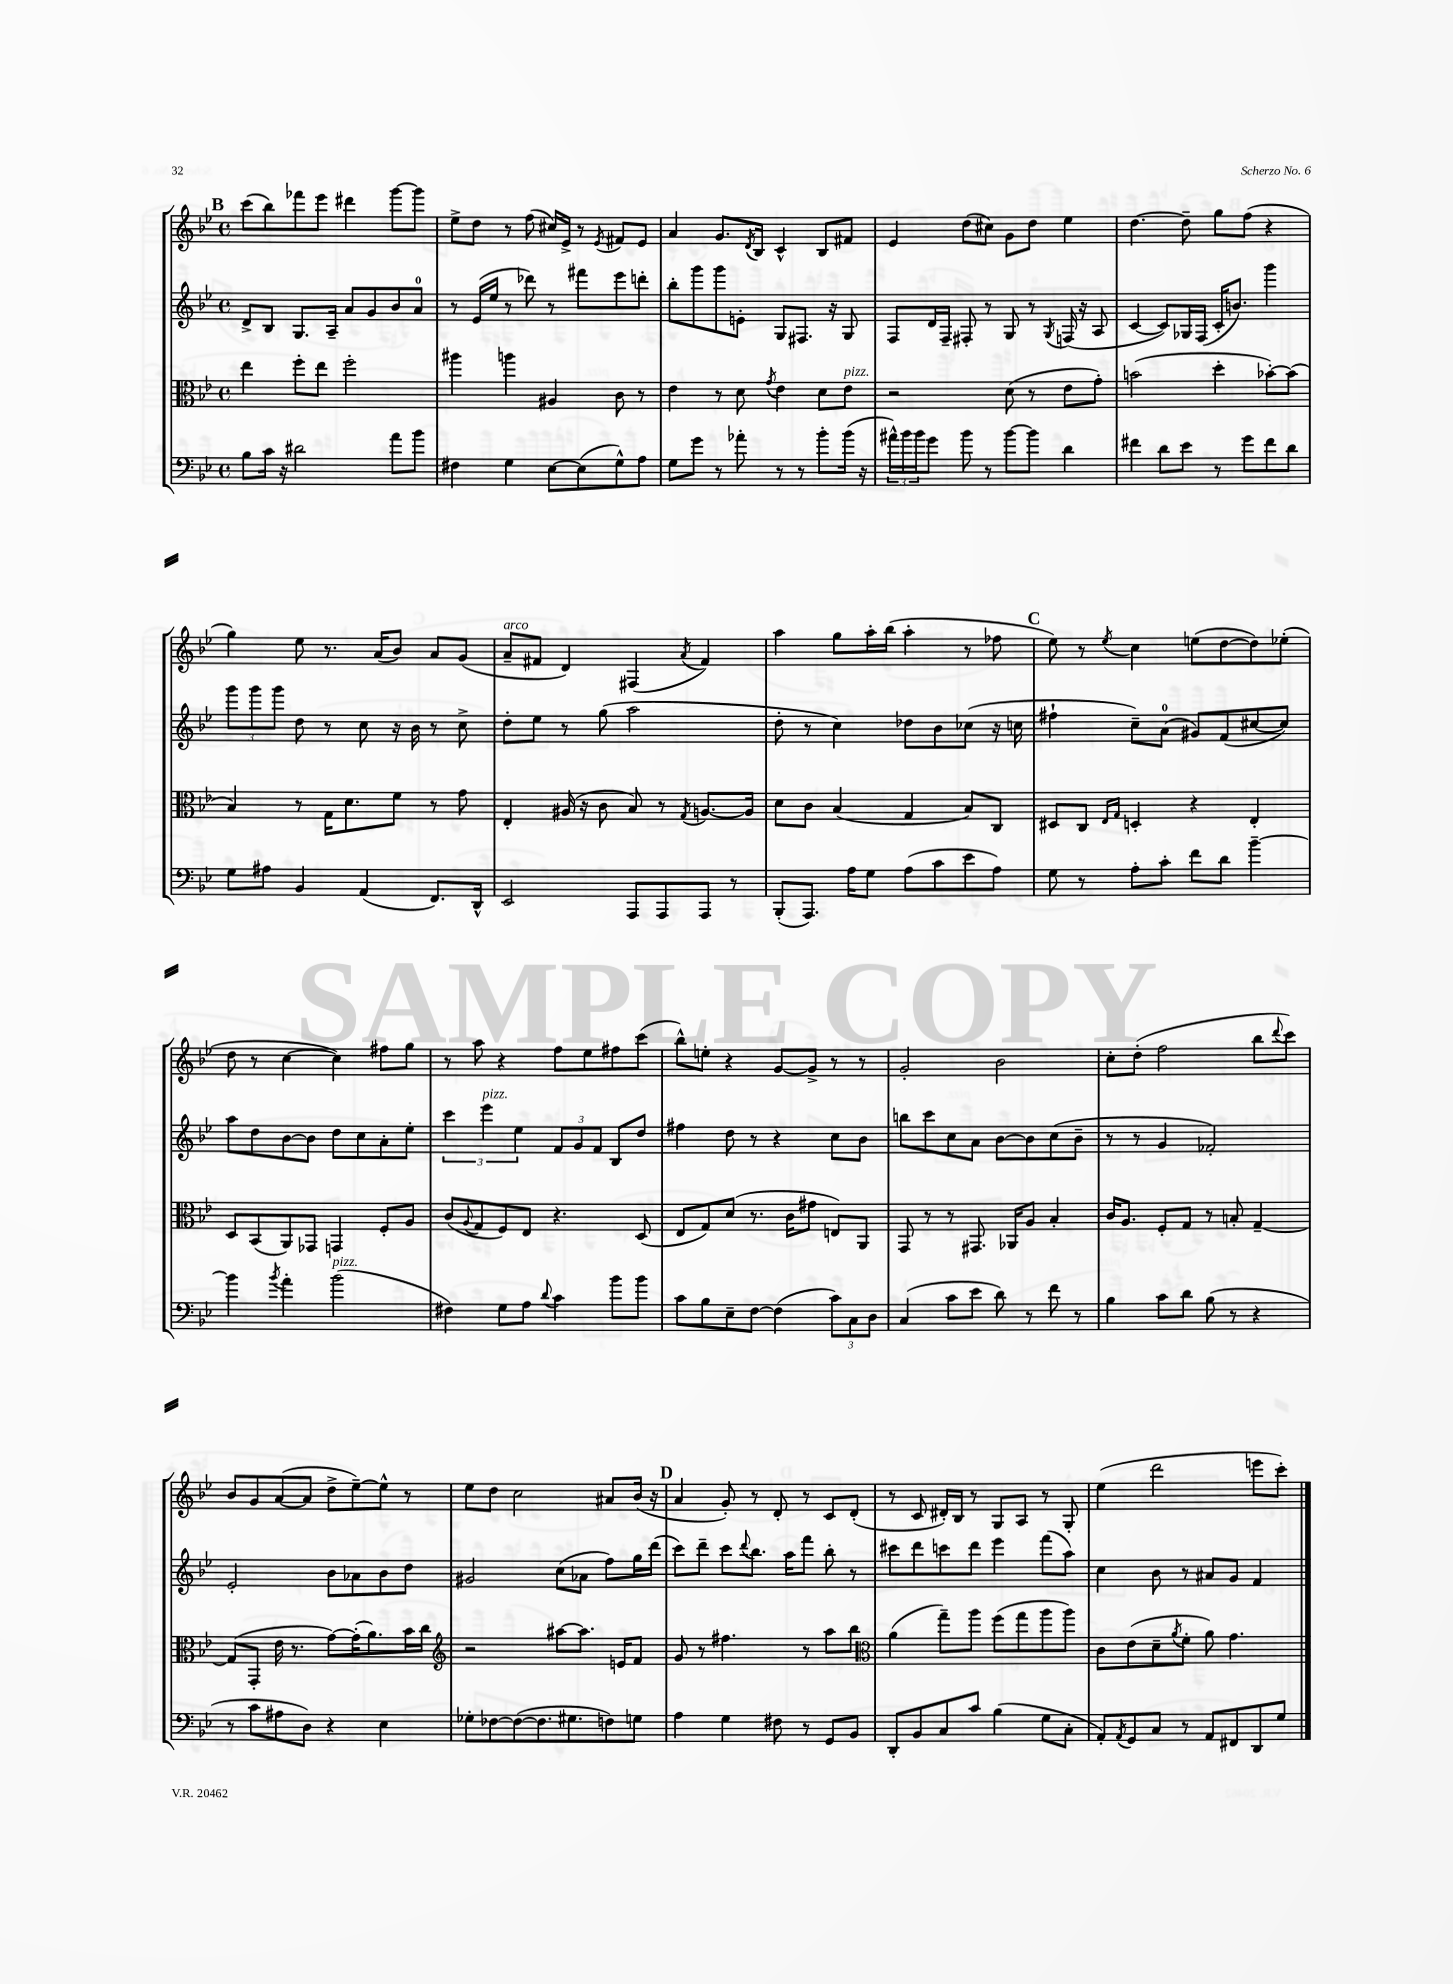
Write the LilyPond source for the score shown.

<<
\new StaffGroup <<
\new Staff = "s0" {
    \clef treble \key bes \major \defaultTimeSignature \time 4/4
    \mark \markup { \bold "B" } c'''8( bes''8) fes'''8 ees'''8 dis'''4 g'''8~ g'''8 |
    ees''8-> d''8 r8 f''8( cis''16) ees'16-> r8 \acciaccatura { ees'8 } fis'8 ees'8 |
    a'4 g'8. \acciaccatura { d'8 } bes16 c'4-^ bes8 fis'8 |
    ees'4 d''8( cis''8) g'8 d''8 ees''4 |
    d''4.~ d''8-- g''8 f''8( r4 |
    g''4) ees''8 r8. a'16( bes'8) a'8 g'8( |
    a'8--^\markup { \italic "arco" } fis'8 d'4) fis4( \acciaccatura { a'8 } fis'4) |
    a''4 g''8 a''16-. bes''16( a''4-. r8 fes''8 |
    \mark \markup { \bold "C" } ees''8) r8 \acciaccatura { ees''8 } c''4 e''8( d''8~ d''8) ees''8-.( |
    d''8 r8 c''4~ c''4) fis''8 g''8 |
    r8 a''8 r4 f''8 ees''8 fis''8 c'''8( |
    bes''8-^) e''8-. r4 g'8~ g'8-> r8 r8 |
    g'2-. bes'2 |
    c''8-. d''8-.( f''2 bes''8 \appoggiatura { d'''8 } c'''8) |
    bes'8 g'8 a'8~( a'8 d''8-> ees''8~--) ees''8-^ r8 |
    ees''8 d''8 c''2 ais'8 bes'16( r16 |
    \mark \markup { \bold "D" } a'4 g'8-.) r8 d'8-. r8 c'8 d'8-.( |
    r8 c'8 dis'16-.) bes16 r8 g8 a8 r8 g8-. |
    ees''4( d'''2 e'''8 c'''8-.) \bar "|." |
}
\new Staff = "s1" {
    \clef treble \key bes \major \defaultTimeSignature \time 4/4
    \mark \markup { \bold "B" } d'8-> bes8 g8. a16-- a'8 g'8 bes'8 a'8-0 |
    r8 ees'16( ees''16 r8 des'''8) r8 fis'''8 ees'''8 d'''8-. |
    bes''8-. g'''8 g'''8 e'8-. g8 fis8. r16 g8 |
    f8 d'16 f16-- fis8-. r8 g8 r8 \acciaccatura { g8 } f16( r16 a8 |
    c'4~ c'8) ges16 f16( c'16-. b'8.) g'''4 |
    \tuplet 3/2 { g'''8 g'''8 g'''8 } d''8 r8 c''8 r16 bes'16 r8 c''8-> |
    d''8-. ees''8 r8 g''8( a''2 |
    d''8-. r8 c''4) des''8 bes'8 ces''8( r16 c''16 |
    \mark \markup { \bold "C" } fis''4-! c''8--) a'8-0( gis'8) f'8( cis''8~ cis''8) |
    a''8 d''8 bes'8~ bes'8 d''8 c''8 a'8-. ees''8-. |
    \tuplet 3/2 { c'''4 ees'''4^\markup { \italic "pizz." } ees''4 } \tuplet 3/2 { f'8 g'8 f'8 } bes8 d''8 |
    fis''4 d''8 r8 r4 c''8 bes'8 |
    b''8 c'''8 c''8 a'8 bes'8~ bes'8 c''8( bes'8-- |
    r8 r8 g'4 fes'2-.) |
    ees'2-. bes'8 aes'8 bes'8 d''8 |
    gis'2 c''8( aes'8 f''8) g''16 d'''16( |
    \mark \markup { \bold "D" } c'''8) d'''8-- c'''8 \appoggiatura { d'''8 } bes''8. a''16 f'''8 bes''8-. r8 |
    cis'''8 d'''8 c'''8 d'''8 ees'''4 f'''8( a''8) |
    c''4 bes'8 r8 ais'8 g'8 f'4 \bar "|." |
}
\new Staff = "s2" {
    \clef alto \key bes \major \defaultTimeSignature \time 4/4
    \mark \markup { \bold "B" } ees''4 f''8-. ees''8 f''2-. |
    ais''4 a''4 ais4 c'8 r8 |
    ees'4 r8 d'8 \acciaccatura { g'8 } ees'4 d'8 ees'8^\markup { \italic "pizz." } |
    r2 d'8( r8 ees'8 g'8-.) |
    b'2( d''4-. bes'8~-.) bes'8( |
    bes4) r8 g16 d'8. f'8 r8 g'8 |
    ees4-. ais16( r16 c'8 bes8) r8 \acciaccatura { g8 } a8.~ a16 |
    d'8 c'8 bes4( g4 bes8) c8 |
    \mark \markup { \bold "C" } dis8 c8 \grace { ees16 g16 } d4-. r4 ees4-. |
    d8 bes,8( a,8) ges,8 g,4 f8-. a8 |
    c'8( \appoggiatura { a8 } g8 f8) ees8 r4. d8( |
    ees8 g8) d'8( r8. c'16 gis'8 e8) a,8 |
    g,8 r8 r8 gis,8. aes,16 a8 bes4-. |
    c'16 a8. f8-. g8 r8 b8-. g4~-- |
    g8( g,8-. ees'16 r8. g'8~) g'16-.( a'8.) bes'16 c''16 |
    \clef treble r2 ais''8~ ais''8. e'16 f'8 |
    \mark \markup { \bold "D" } g'8 r8 fis''4. r8 a''8 bes''8 |
    \clef alto a'4( g''8--) a''8 f''8( g''8 a''8 a''8) |
    c'8 ees'8( d'8-- \acciaccatura { a'8 } f'8-. a'8) g'4. \bar "|." |
}
\new Staff = "s3" {
    \clef bass \key bes \major \defaultTimeSignature \time 4/4
    \mark \markup { \bold "B" } bes8 c'16 r16 dis'2 a'8 bes'8 |
    fis4 g4 ees8~ ees8( g8-^) a8 |
    g8 g'8 r8 aes'8-. r8 r8 bes'8-. bes'16( r16 |
    \tuplet 3/2 { ais'16-^) bes'16 bes'16 } g'8 bes'8 r8 bes'8~ bes'8 d'4 |
    fis'4 d'8 ees'8 r8 g'8 fis'8 d'8 |
    g8 ais8 bes,4 a,4( f,8.) d,16-^ |
    ees,2 a,,8 a,,8 a,,8 r8 |
    bes,,8-.( a,,8.) a16 g8 a8( c'8 ees'8 a8) |
    \mark \markup { \bold "C" } g8 r8 a8-. c'8-. f'8 d'8 bes'4~-- |
    bes'4 \acciaccatura { bes'8 } a'4-. bes'2^\markup { \italic "pizz." }( |
    fis4) g8 a8 \appoggiatura { d'8 } c'4 bes'8 bes'8 |
    c'8 bes8 ees8-- f8~ f4( \tuplet 3/2 { c'8) c8 d8 } |
    c4( c'8 ees'8 d'8) r8 f'8 r8 |
    bes4 c'8 d'8 bes8( r8 r4 |
    r8 c'8 ais8 d8) r4 ees4 |
    ges8-. fes8~ fes8~( fes8. gis8. f8) g8 |
    \mark \markup { \bold "D" } a4 g4 fis8 r8 g,8 bes,8 |
    d,8-. bes,8 c8 c'8 bes4( g8 c8-. |
    a,8-.) \acciaccatura { a,8 } g,8 c8 r8 a,8 fis,8 d,8 g8 \bar "|." |
}
>>
>>
\layout { \context { \Score \remove "Bar_number_engraver" } }
